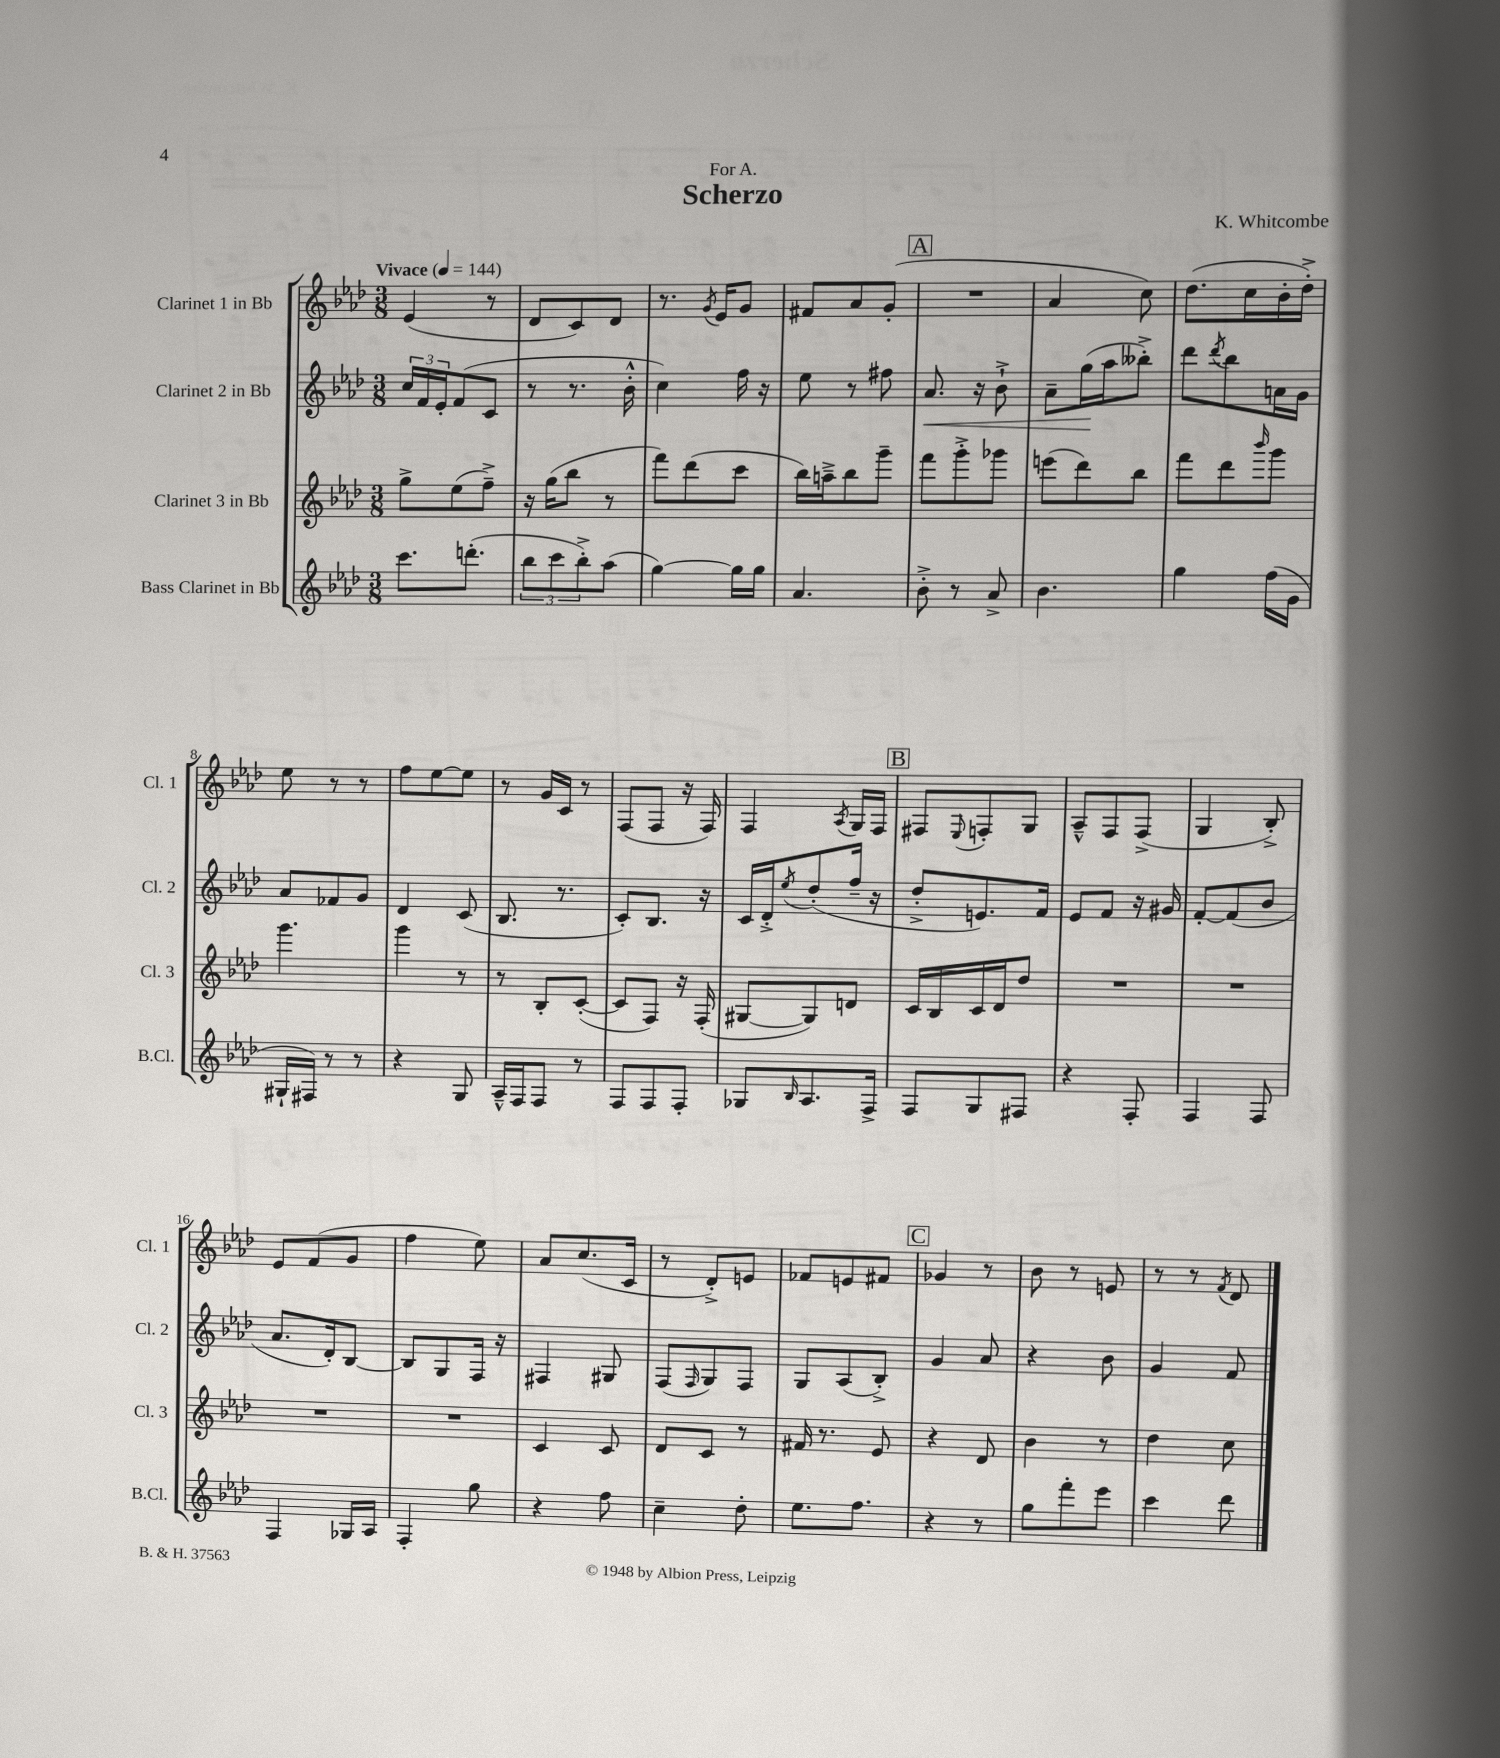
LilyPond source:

\header { title = "Scherzo" composer = "K. Whitcombe" dedication = "For A." }
<<
\new StaffGroup <<
\new Staff = "s0" \with { instrumentName = "Clarinet 1 in Bb" shortInstrumentName = "Cl. 1" } {
    \clef treble \key aes \major \numericTimeSignature \time 3/8 \tempo "Vivace" 4 = 144
    ees'4( r8 |
    des'8 c'8) des'8 |
    r8. \acciaccatura { g'8 } ees'16 g'8 |
    fis'8 aes'8 g'8-.( |
    \mark \markup { \box "A" } R4. |
    aes'4 c''8) |
    des''8.( c''16 bes'16-. des''16-.->) |
    ees''8 r8 r8 |
    f''8 ees''8~ ees''8 |
    r8 g'16 c'16 r8 |
    f8( f8 r16 f16) |
    f4 \acciaccatura { aes8 } g16 f16 |
    \mark \markup { \box "B" } fis8 \appoggiatura { ees8 } f8-. g8 |
    aes8---^ f8 f8->( |
    g4 bes8-.->) |
    ees'8 f'8( g'8 |
    f''4 ees''8) |
    aes'8 c''8.( c'16 |
    r8 des'8-.->) e'8 |
    fes'8 e'8 fis'8 |
    \mark \markup { \box "C" } ges'4 r8 |
    bes'8 r8 e'8 |
    r8 r8 \acciaccatura { f'8 } des'8 \bar "|." |
}
\new Staff = "s1" \with { instrumentName = "Clarinet 2 in Bb" shortInstrumentName = "Cl. 2" } {
    \clef treble \key aes \major \numericTimeSignature \time 3/8
    \tuplet 3/2 { c''16 f'16 ees'16-. } f'8( c'8 |
    r8 r8. bes'16-.-^ |
    c''4) f''16 r16 |
    ees''8 r8 fis''8 |
    \mark \markup { \box "A" } aes'8.\< r16 bes'8-!-> |
    aes'8-- g''16\!( aes''16 beses''8-.->) |
    des'''8 \acciaccatura { des'''8 } bes''8 a'16 g'16 |
    aes'8 fes'8 g'8 |
    des'4 c'8( |
    bes8. r8. |
    c'8-.) bes8. r16 |
    c'16 des'16-.-> \acciaccatura { ees''8 } des''8-.( f''16-- r16 |
    \mark \markup { \box "B" } des''8-.-> e'8.) f'16 |
    ees'8 f'8 r16 gis'16 |
    f'8~-. f'8( bes'8 |
    aes'8. des'16-.) bes8~ |
    bes8 g8 f16 r16 |
    fis4 gis8 |
    f8( \grace { f16 } g8) f8 |
    g8 aes8( bes8-.->) |
    \mark \markup { \box "C" } g'4 aes'8 |
    r4 bes'8 |
    g'4 f'8 \bar "|." |
}
\new Staff = "s2" \with { instrumentName = "Clarinet 3 in Bb" shortInstrumentName = "Cl. 3" } {
    \clef treble \key aes \major \numericTimeSignature \time 3/8
    g''8-> ees''8( f''8--->) |
    r16 g''16( bes''8 r8 |
    f'''8) des'''8( c'''8 |
    bes''16) a''16---> bes''8 g'''8-- |
    \mark \markup { \box "A" } f'''8 g'''8-.-> ges'''8 |
    e'''8( des'''8) bes''8 |
    f'''8 des'''8 \grace { bes'''16 } g'''8 |
    g'''4. |
    g'''4 r8 |
    r8 bes8-. c'8~-.( |
    c'8 f8) r16 f16-.( |
    gis8~ gis8) d'8 |
    \mark \markup { \box "B" } c'16 bes16 c'16 des'16 des''8 |
    R4. |
    R4. |
    R4. |
    R4. |
    c'4 c'8 |
    des'8 c'8 r8 |
    fis'16 r8. ees'8 |
    \mark \markup { \box "C" } r4 des'8 |
    bes'4 r8 |
    des''4 c''8 \bar "|." |
}
\new Staff = "s3" \with { instrumentName = "Bass Clarinet in Bb" shortInstrumentName = "B.Cl." } {
    \clef treble \key aes \major \numericTimeSignature \time 3/8
    c'''8. d'''8.-.( |
    \tuplet 3/2 { bes''8 c'''8 bes''8-.->) } aes''8( |
    g''4~) g''16 g''16 |
    aes'4. |
    \mark \markup { \box "A" } bes'8-.-> r8 aes'8-> |
    bes'4. |
    g''4 f''16( g'16 |
    gis16-! fis16) r8 r8 |
    r4 g8 |
    aes16---^ f16 f8 r8 |
    f8 f8 f8-. |
    ges8 \grace { bes16 } aes8. f16-> |
    \mark \markup { \box "B" } f8 g8 fis8 |
    r4 f8-. |
    f4 f8 |
    f4 ges16 aes16 |
    f4-. g''8 |
    r4 f''8 |
    c''4-- des''8-. |
    ees''8. f''8. |
    \mark \markup { \box "C" } r4 r8 |
    g''8 f'''8-. ees'''8 |
    c'''4 des'''8 \bar "|." |
}
>>
>>
